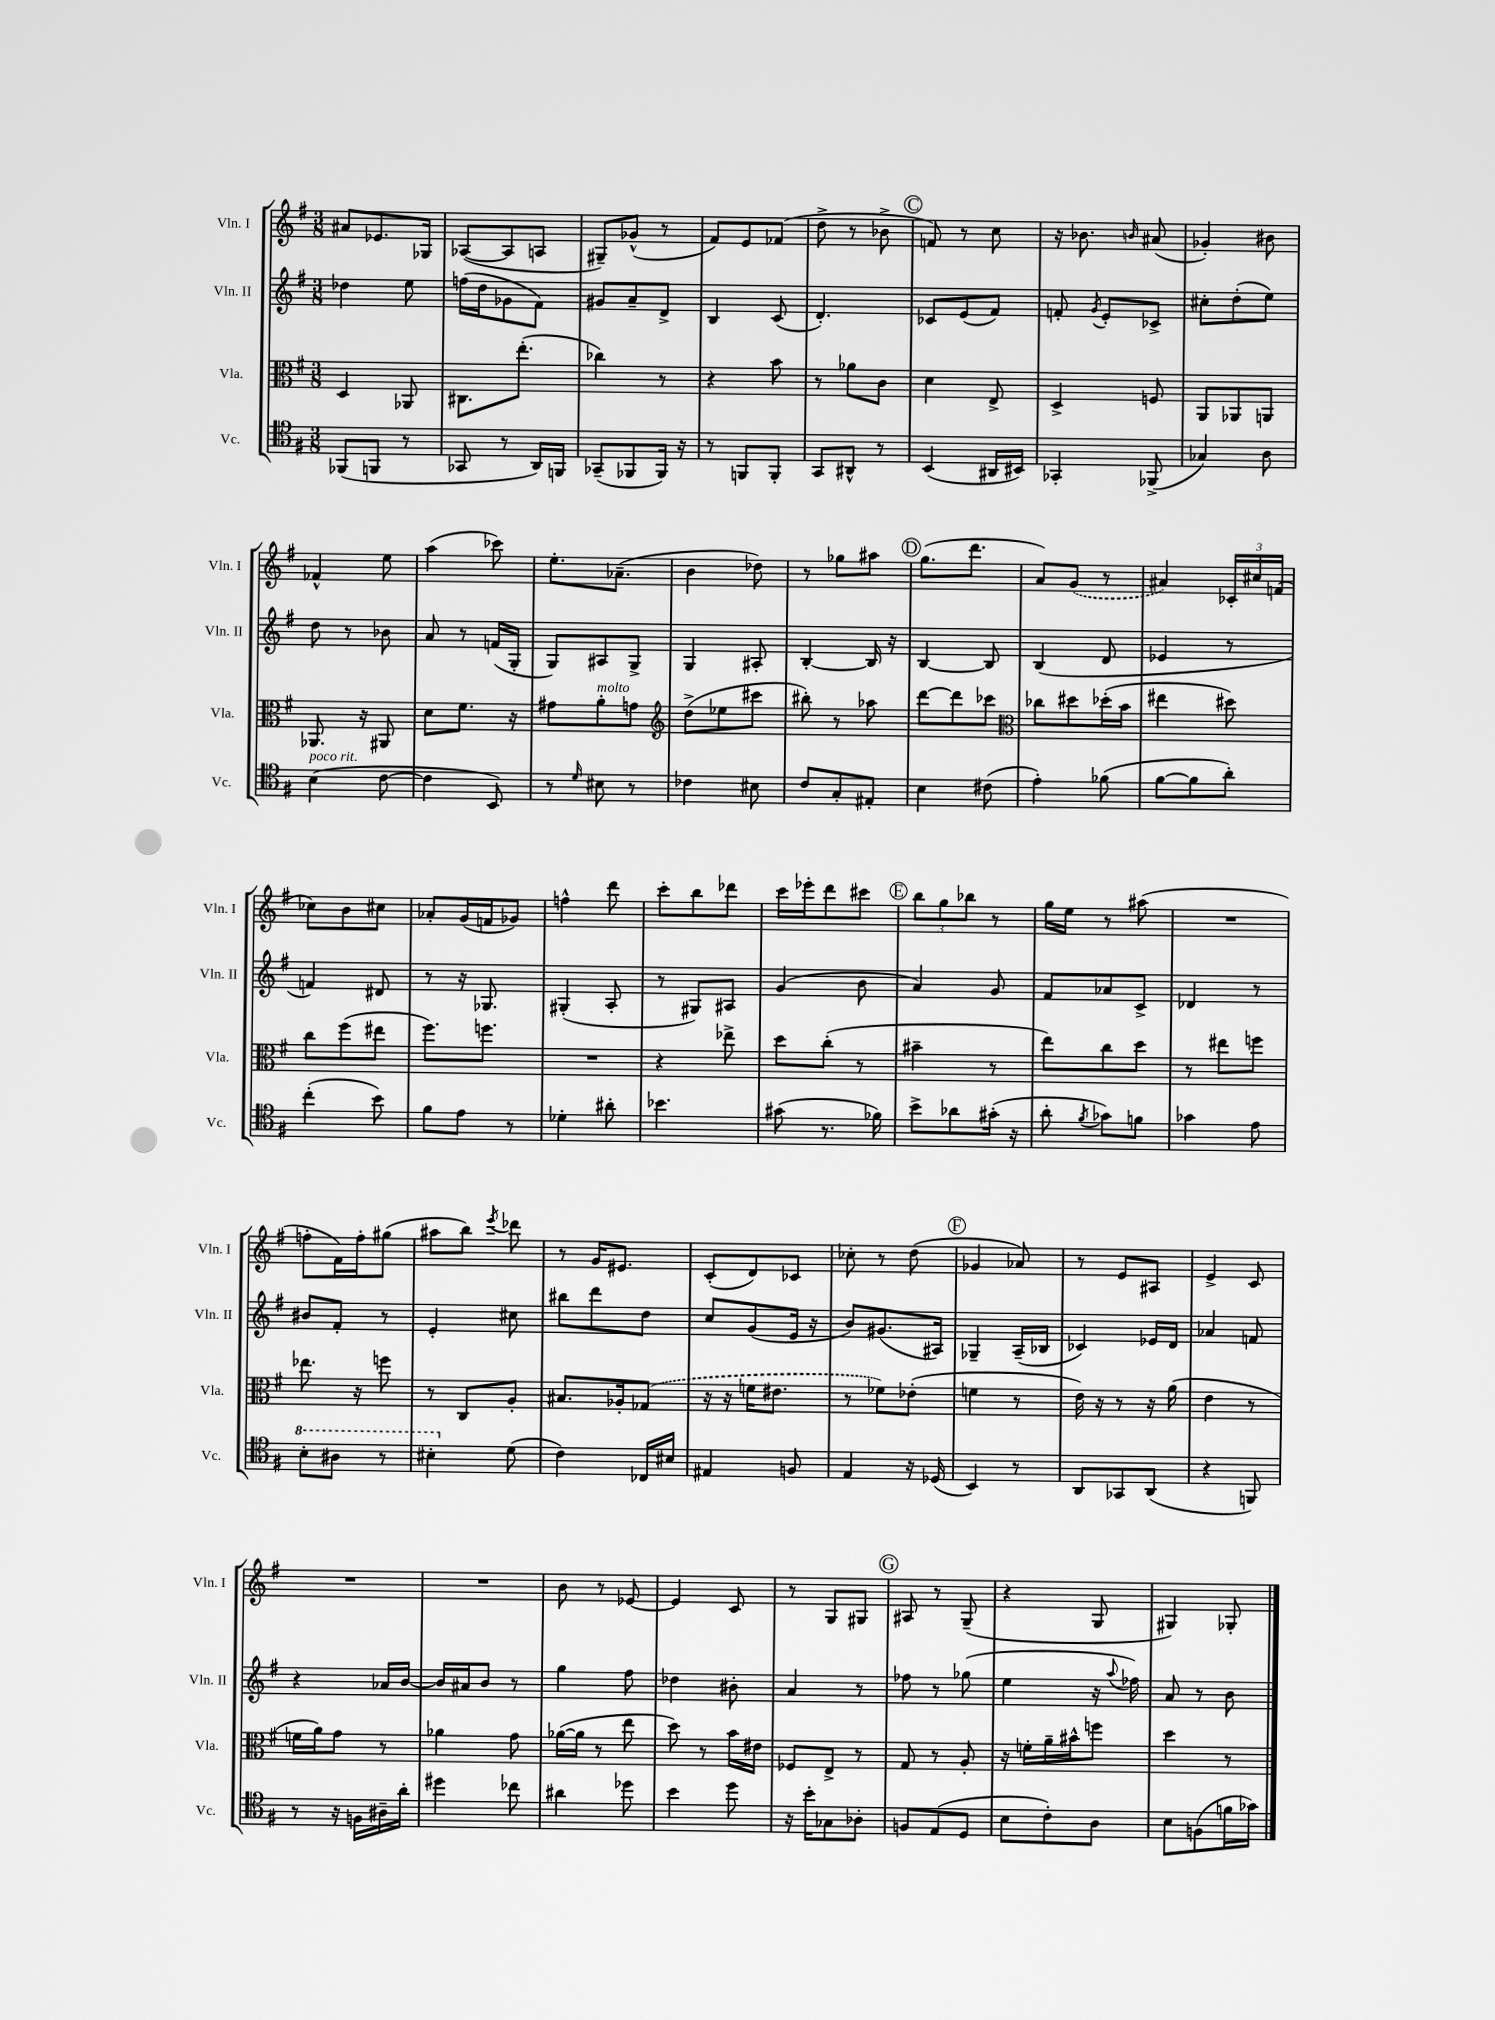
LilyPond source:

<<
\new StaffGroup <<
\new Staff = "s0" \with { instrumentName = "Vln. I" shortInstrumentName = "Vln. I" } {
    \clef treble \key g \major \numericTimeSignature \time 3/8
    \autoBeamOff ais'8[ ees'8. ges16] |
    aes8[~( aes8 a8] |
    gis8[--) ges'8]-^( r8 |
    fis'8[) e'8 fes'8]( |
    d''8-> r8 bes'8-> |
    \mark \markup { \circle "C" } f'8) r8 c''8 |
    r16 bes'8. \grace { b'16 } ais'8( |
    ges'4-.) bis'8 |
    fes'4-^ e''8 |
    a''4( ces'''8) |
    e''8.[-. aes'8.]--( |
    b'4 des''8) |
    r8 ges''8[ ais''8] |
    \mark \markup { \circle "D" } g''8.[( d'''8.] |
    a'8[) \once \slurDashed g'8]( r8 |
    ais'4) \tuplet 3/2 { ces'16[-. cis''16 f'16]( } |
    ces''8[) b'8 cis''8] |
    aes'8[-. g'16( f'16 ges'8]) |
    f''4-^ d'''8 |
    c'''8[-. b''8 des'''8] |
    c'''16[ ees'''16-. d'''8 cis'''8] |
    \mark \markup { \circle "E" } \tuplet 3/2 { b''8[ g''8 bes''8] } r8 |
    g''16[ e''16] r8 ais''8( |
    R4. |
    f''8[-. fis'16) f''16-. gis''8]( |
    ais''8[ b''8]) \acciaccatura { e'''8 } des'''8 |
    r8 g'16[ eis'8.] |
    c'8[-.( d'8) ces'8] |
    ces''8-. r8 d''8( |
    \mark \markup { \circle "F" } ges'4 aes'8) |
    r8 e'8[ ais8] |
    e'4-> c'8 |
    R4. |
    R4. |
    b'8 r8 ees'8~ |
    ees'4 c'8 |
    r8 g8[ gis8] |
    \mark \markup { \circle "G" } ais8 r8 g8--( |
    r4 g8 |
    gis4) ges8-. \bar "|." |
}
\new Staff = "s1" \with { instrumentName = "Vln. II" shortInstrumentName = "Vln. II" } {
    \clef treble \key g \major \numericTimeSignature \time 3/8
    \autoBeamOff des''4 e''8 |
    f''16[( d''16 ges'8 fis'8]) |
    gis'8[ a'8-- d'8]-> |
    b4 c'8( |
    d'4.-.) |
    \mark \markup { \circle "C" } ces'8[ e'8( fis'8]) |
    f'8-. \acciaccatura { g'8 } e'8[-. ces'8]-> |
    cis''8[-. d''8-.( e''8]) |
    d''8 r8 bes'8 |
    a'8 r8 f'16[( g16]-. |
    g8[) ais8 g8]-> |
    g4 ais8-. |
    b4~-. b16 r16 |
    \mark \markup { \circle "D" } b4~ b8 |
    b4( d'8 |
    ees'4 r8 |
    f'4) dis'8 |
    r8 r16 ges8. |
    gis4-.( a8-. |
    r8 gis8[) ais8] |
    g'4( b'8 |
    \mark \markup { \circle "E" } a'4) g'8 |
    fis'8[ aes'8 c'8]-> |
    des'4 r8 |
    bis'8[ fis'8]-. r8 |
    e'4-. cis''8 |
    bis''8[ d'''8 d''8] |
    c''8[ g'8( e'16] r16 |
    b'8[) gis'8.( ais16]) |
    \mark \markup { \circle "F" } ges4-- a16[--( bes16] |
    ces'4) ees'16[ d'16] |
    aes'4 f'8 |
    r4 aes'16[ b'16]~ |
    b'16[ ais'16 b'8] r8 |
    g''4 fis''8 |
    des''4 bis'8-. |
    a'4 r8 |
    \mark \markup { \circle "G" } fes''8 r8 ges''8( |
    e''4 r16 \appoggiatura { a''8 } fes''16) |
    a'8 r8 b'8 \bar "|." |
}
\new Staff = "s2" \with { instrumentName = "Vla." shortInstrumentName = "Vla." } {
    \clef alto \key g \major \numericTimeSignature \time 3/8
    \autoBeamOff d4 aes,8 |
    cis8.[ e''8.]-.( |
    ces''4) r8 |
    r4 b'8 |
    r8 aes'8[ c'8] |
    \mark \markup { \circle "C" } d'4 e8-> |
    d4-> f8 |
    a,8[ aes,8 a,8] |
    aes,8. r16 ais,8 |
    d'8[ fis'8.] r16 |
    gis'8[ a'8-.^\markup { \italic "molto" } g'8] |
    \clef treble d''8[->( ees''8 cis'''8] |
    bis''8-.) r8 aes''8 |
    \mark \markup { \circle "D" } d'''8[~ d'''8 ces'''8] |
    \clef alto ces''8[ dis''8 des''16-.( b'16] |
    eis''4 dis''8) |
    c''8[ fis''8( eis''8] |
    fis''8.[) f''8.] |
    R4. |
    r4 ees''8-> |
    d''8[ c''8]-.( r8 |
    \mark \markup { \circle "E" } bis'4-- r8 |
    e''8[) c''8 d''8] |
    r8 eis''8[ f''8] |
    ees''8. r16 f''8 |
    r8 c8[ a8]-. |
    bis8.[ aes16-. \once \slurDashed ges8]( |
    r16 r16 f'16[ eis'8.] |
    r8 fes'8[) ees'8]-.( |
    \mark \markup { \circle "F" } f'4 r8 |
    e'16) r16 r8 r16 a'16( |
    e'4 r8 |
    f'16[ a'16) g'8] r8 |
    aes'4 g'8 |
    aes'16[~( aes'16] r8 e''8 |
    d''8) r8 b'16[ eis'16] |
    fes8[ e8]-> r8 |
    \mark \markup { \circle "G" } g8 r8 a8-. |
    r16 f'16[-. a'16-- bis'16-^ f''8] |
    d''4 r8 \bar "|." |
}
\new Staff = "s3" \with { instrumentName = "Vc." shortInstrumentName = "Vc." } {
    \clef tenor \key g \major \numericTimeSignature \time 3/8
    \autoBeamOff fes,8[( f,8] r8 |
    ges,8 r8 a,16[) f,16] |
    ges,8[--( fes,8 fes,16]) r16 |
    r8 f,8[ f,8]-. |
    g,8[ ais,8]-^ r8 |
    \mark \markup { \circle "C" } b,4( ais,16[ bis,16]) |
    ges,4-. fes,8->( |
    ges4) a8 |
    b4^\markup { \italic "poco rit." }( c'8~ |
    c'4 b,8) |
    r8 \grace { d'16 } bis8 r8 |
    ces'4 bis8 |
    c'8[ g8-. eis8]-. |
    \mark \markup { \circle "D" } b4 cis'8( |
    e'4-.) fes'8( |
    fis'8[~ fis'8 a'8]-.) |
    c''4-.( b'8) |
    fis'8[ e'8] r8 |
    des'4-. ais'8-. |
    bes'4. |
    gis'8( r8. fes'16) |
    \mark \markup { \circle "E" } b'8[-> aes'8 gis'16]-.( r16 |
    a'8-. \acciaccatura { fis'8 } ges'8[) f'8] |
    ges'4 e'8 |
    \ottava #1 b'8[-. ais'8] r8 |
    bis'4-. \ottava #0 d'8( |
    c'4) ces16[ bis16] |
    eis4 f8 |
    e4 r16 des16( |
    \mark \markup { \circle "F" } b,4) r8 |
    a,8[ ges,8 a,8]( |
    r4 f,8) |
    r8 r16 f16[ ais16-- a'16]-. |
    dis''4 ces''8 |
    ais'4 des''8 |
    b'4 d''8 |
    r16 b'16[-. ges8 aes8]-. |
    \mark \markup { \circle "G" } f8[ e8( d8] |
    b8[ c'8-.) a8] |
    b8[ f8( f'16 ges'16]) \bar "|." |
}
>>
>>
\layout { \context { \Score \remove "Bar_number_engraver" } }
